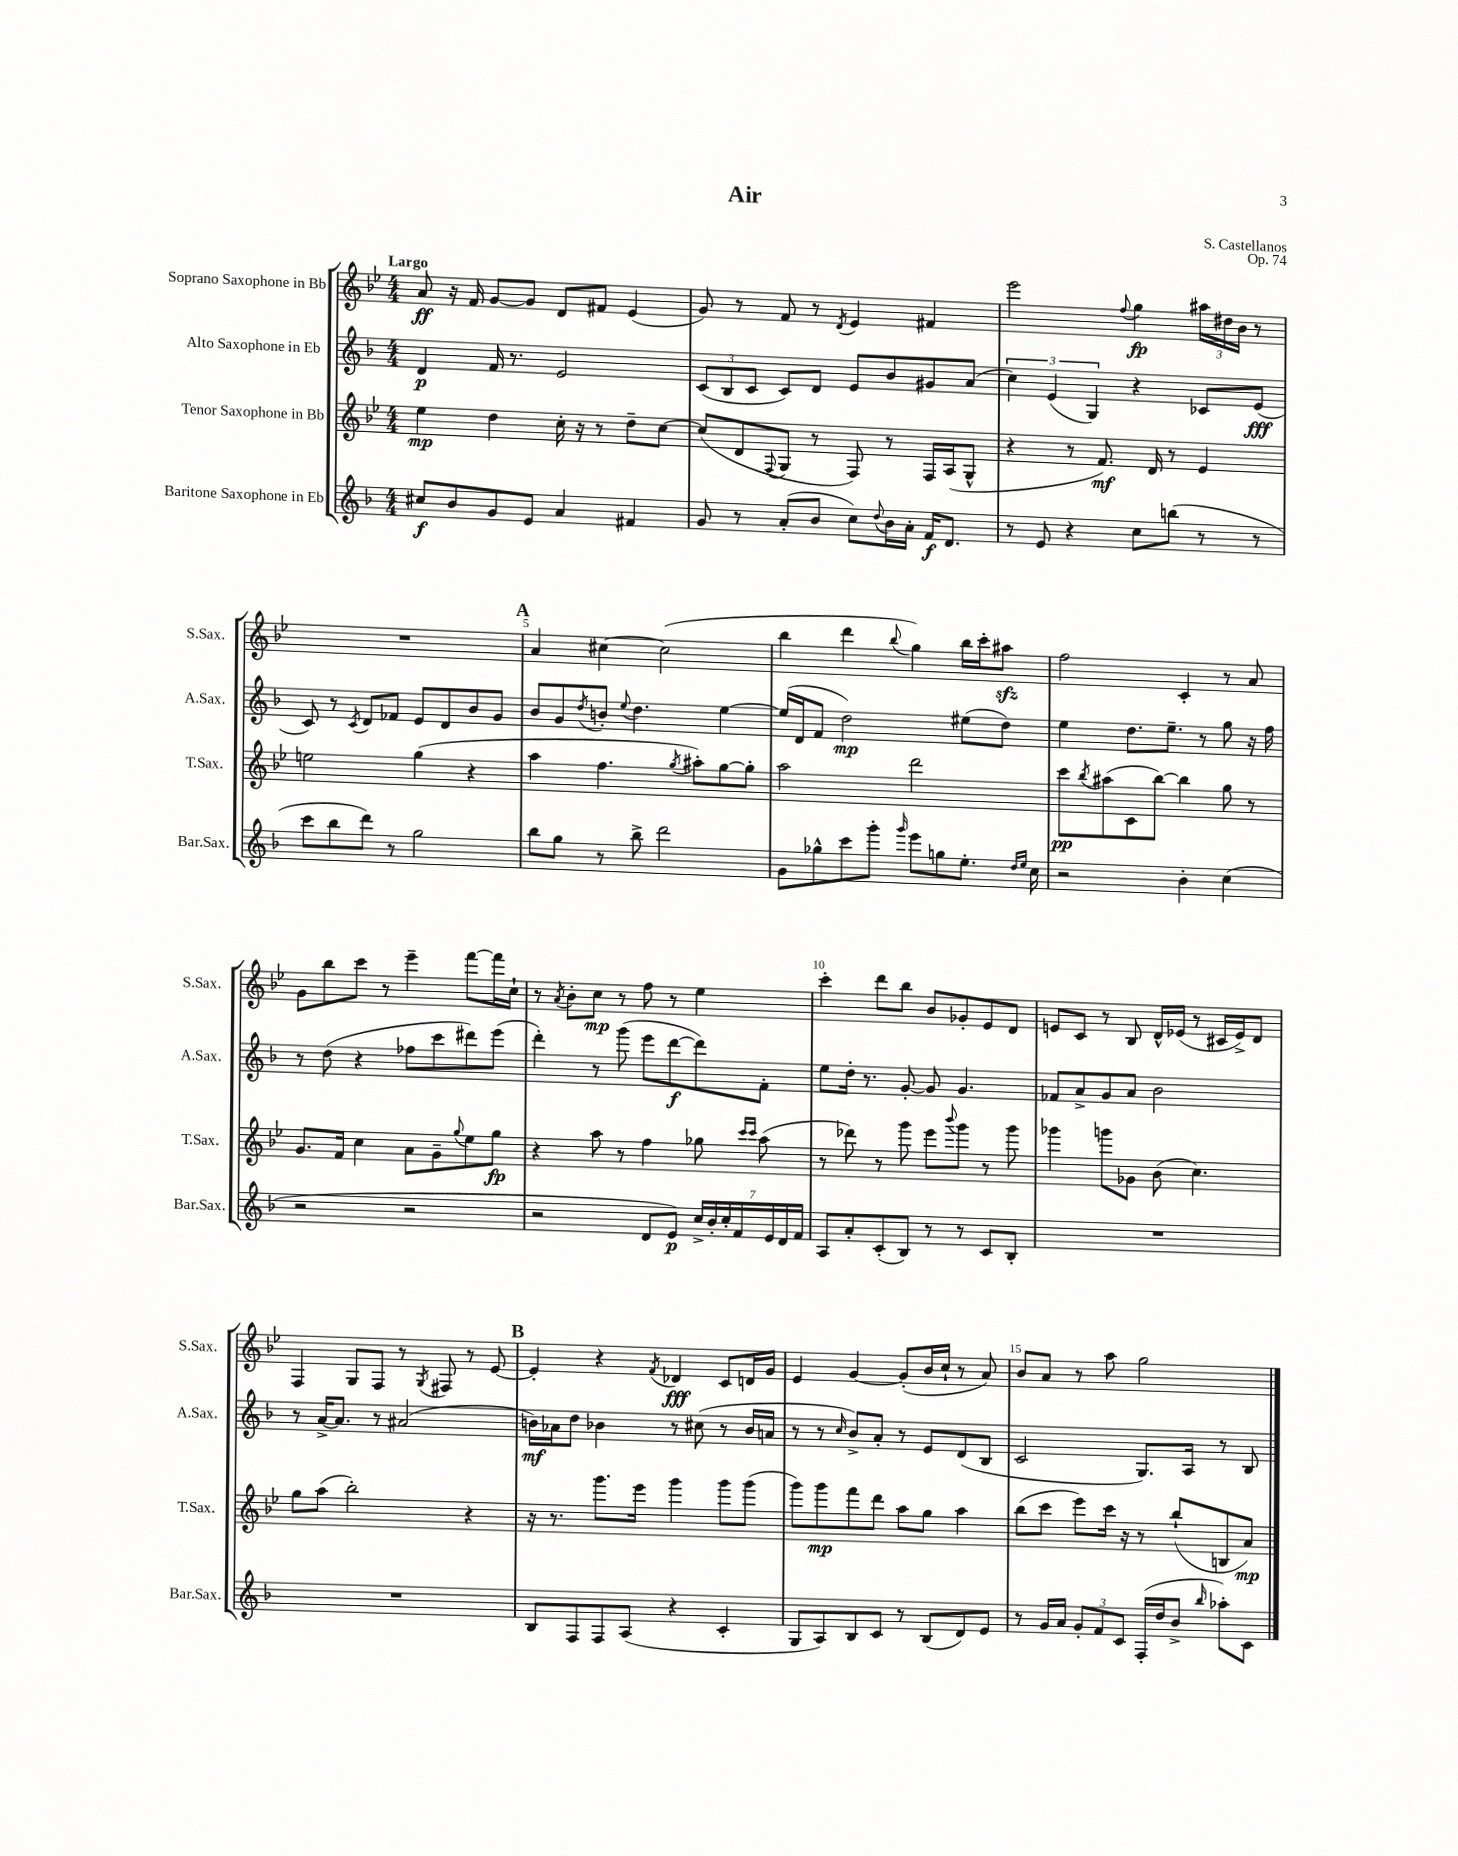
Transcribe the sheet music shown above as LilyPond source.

\header { title = "Air" composer = "S. Castellanos" opus = "Op. 74" }
<<
\new StaffGroup <<
\new Staff = "s0" \with { instrumentName = "Soprano Saxophone in Bb" shortInstrumentName = "S.Sax." } {
    \clef treble \key bes \major \numericTimeSignature \time 4/4 \tempo "Largo"
    a'8\ff r16 f'16 g'8~ g'8 d'8 fis'8 ees'4( |
    g'8) r8 f'8 r8 \acciaccatura { d'8 } ees'4 fis'4 |
    ees'''2 \appoggiatura { f''8 } g''4\fp \tuplet 3/2 { ais''16 dis''16 bes'16 } r8 |
    R1 |
    \mark \markup { \bold "A" } a'4 cis''4~ cis''2( |
    bes''4 d'''4 \appoggiatura { bes''8 } g''4) bes''16 c'''16-. ais''8\sfz |
    f''2 c'4-. r8 a'8 |
    g'8 bes''8 c'''8 r8 ees'''4-- f'''8~ f'''16 c''16-! |
    r8 \acciaccatura { a'8 } bes'8-. c''8\mp r8 f''8 r8 ees''4 |
    c'''4-. d'''8 bes''8 bes'8 ges'8-. ees'8 d'8 |
    e'8 c'8 r8 bes8 d'16-^ ees'16( r8 cis'16 ees'16->) d'8 |
    f4 g8 f8 r8 \acciaccatura { g8 } fis8 r8 ees'8~ |
    \mark \markup { \bold "B" } ees'4-. r4 \acciaccatura { f'8 } des'4\fff c'8 d'16 g'16 |
    ees'4 g'4~ g'8-.( bes'16 c''16-! r8 a'8) |
    bes'8 a'8 r8 a''8 g''2 \bar "|." |
}
\new Staff = "s1" \with { instrumentName = "Alto Saxophone in Eb" shortInstrumentName = "A.Sax." } {
    \clef treble \key f \major \numericTimeSignature \time 4/4
    d'4\p f'16 r8. e'2 |
    \tuplet 3/2 { c'8( bes8 c'8 } c'8) d'8 e'8 bes'8 gis'8 a'8( |
    \tuplet 3/2 { c''4) e'4( g4) } r4 ces'8 e'8\fff( |
    c'8) r8 \acciaccatura { c'8 } d'8 fes'8 e'8 d'8 bes'8 g'8 |
    \mark \markup { \bold "A" } bes'8 g'8 \acciaccatura { d''8 } b'8-. \appoggiatura { e''8 } d''4. e''4~ |
    e''16( d'16 f'8 d''2\mp) eis''8( d''8) |
    e''4 d''8. e''8.-- r8 g''8 r16 f''16 |
    r8 d''8( r4 fes''8 c'''8 dis'''8) e'''8( |
    d'''4-.) r8 g'''8( e'''8 d'''8~\f d'''8) f'8-. |
    e''8 d''16-. r8. g'8~-. g'8 g'4. |
    fes'8 a'8-> g'8 a'8 bes'2 |
    r8 a'16~-> a'8. r8 ais'2( |
    \mark \markup { \bold "B" } b'16\mf) aes'16 d''8 bes'4 r8 cis''8( r8 bes'16 a'16 |
    r8 r8 \grace { c''16 } bes'8->) a'8-. r8 e'8 d'8( bes8 |
    c'2 g8.) a16 r8 bes8 \bar "|." |
}
\new Staff = "s2" \with { instrumentName = "Tenor Saxophone in Bb" shortInstrumentName = "T.Sax." } {
    \clef treble \key bes \major \numericTimeSignature \time 4/4
    ees''4\mp d''4 c''16-. r16 r8 d''8-- c''8~ |
    c''8( d'8 \appoggiatura { f8 } g8 r8 f8) r8 f16 a16( g8-^ |
    r4 r8 f'8.\mf) d'16 r8 ees'4 |
    e''2 g''4( r4 |
    \mark \markup { \bold "A" } a''4 f''4. \acciaccatura { g''8 } ais''8-.) g''8~ g''8-. |
    a''2 d'''2 |
    c'''8\pp \acciaccatura { bes''8 } ais''8( c'8 bes''8~) bes''4 g''8 r8 |
    g'8. f'16 c''4 a'8 g'8-- \appoggiatura { g''8 } ees''8 g''8\fp |
    r4 a''8 r8 f''4 ges''8 \grace { c'''16 c'''16 } a''8( |
    r8 des'''8) r8 g'''8 ees'''8 \appoggiatura { bes'''8 } g'''8 r8 g'''8 |
    ges'''4 g'''8 ges'8 bes'8( c''4.) |
    g''8 a''8( bes''2-.) r4 |
    \mark \markup { \bold "B" } r16 r8. g'''8. ees'''16 g'''4 g'''8 g'''8( |
    g'''8) g'''8\mp f'''8 d'''8 a''8 g''8 a''4 |
    bes''8( c'''8 ees'''8) c'''16 r16 r8 bes''8-!( b8 a'8\mp) \bar "|." |
}
\new Staff = "s3" \with { instrumentName = "Baritone Saxophone in Eb" shortInstrumentName = "Bar.Sax." } {
    \clef treble \key f \major \numericTimeSignature \time 4/4
    cis''8\f bes'8 g'8 e'8 a'4 fis'4 |
    g'8 r8 a'8-.( bes'8 c''8) \appoggiatura { d''8 } bes'16 a'16-. f'16\f d'8. |
    r8 e'8 r4 c''8 b''8( r8 r8 |
    c'''8 bes''8 d'''8) r8 g''2 |
    \mark \markup { \bold "A" } bes''8 g''8 r8 bes''8-> d'''2 |
    g'8 ges''8-^ c'''8 g'''8-. \grace { g'''16 } e'''8 g''8 e''8.-. \grace { d''16 e''16 } c''16 |
    r2 bes'4-. c''4( |
    r2 r2 |
    r2 d'8 e'8\p) \tuplet 7/4 { c''16-> bes'16-. c''16-. f'16 e'16 d'16 f'16 } |
    a8 a'8-. c'8-.( bes8) r8 r8 c'8 bes8-. |
    R1 |
    R1 |
    \mark \markup { \bold "B" } bes8 f8 f8 a8( r4 c'4-. |
    g8 a8) bes8 c'8 r8 bes8( d'8) e'8 |
    r8 g'16 a'16 \tuplet 3/2 { g'8-. f'8 c'8 } f16-.( d''16 bes'8-> \grace { bes''16 } aes''8-.) c'8 \bar "|." |
}
>>
>>
\layout { \context { \Score \override BarNumber.break-visibility = ##(#f #t #t) barNumberVisibility = #(every-nth-bar-number-visible 5) } }
